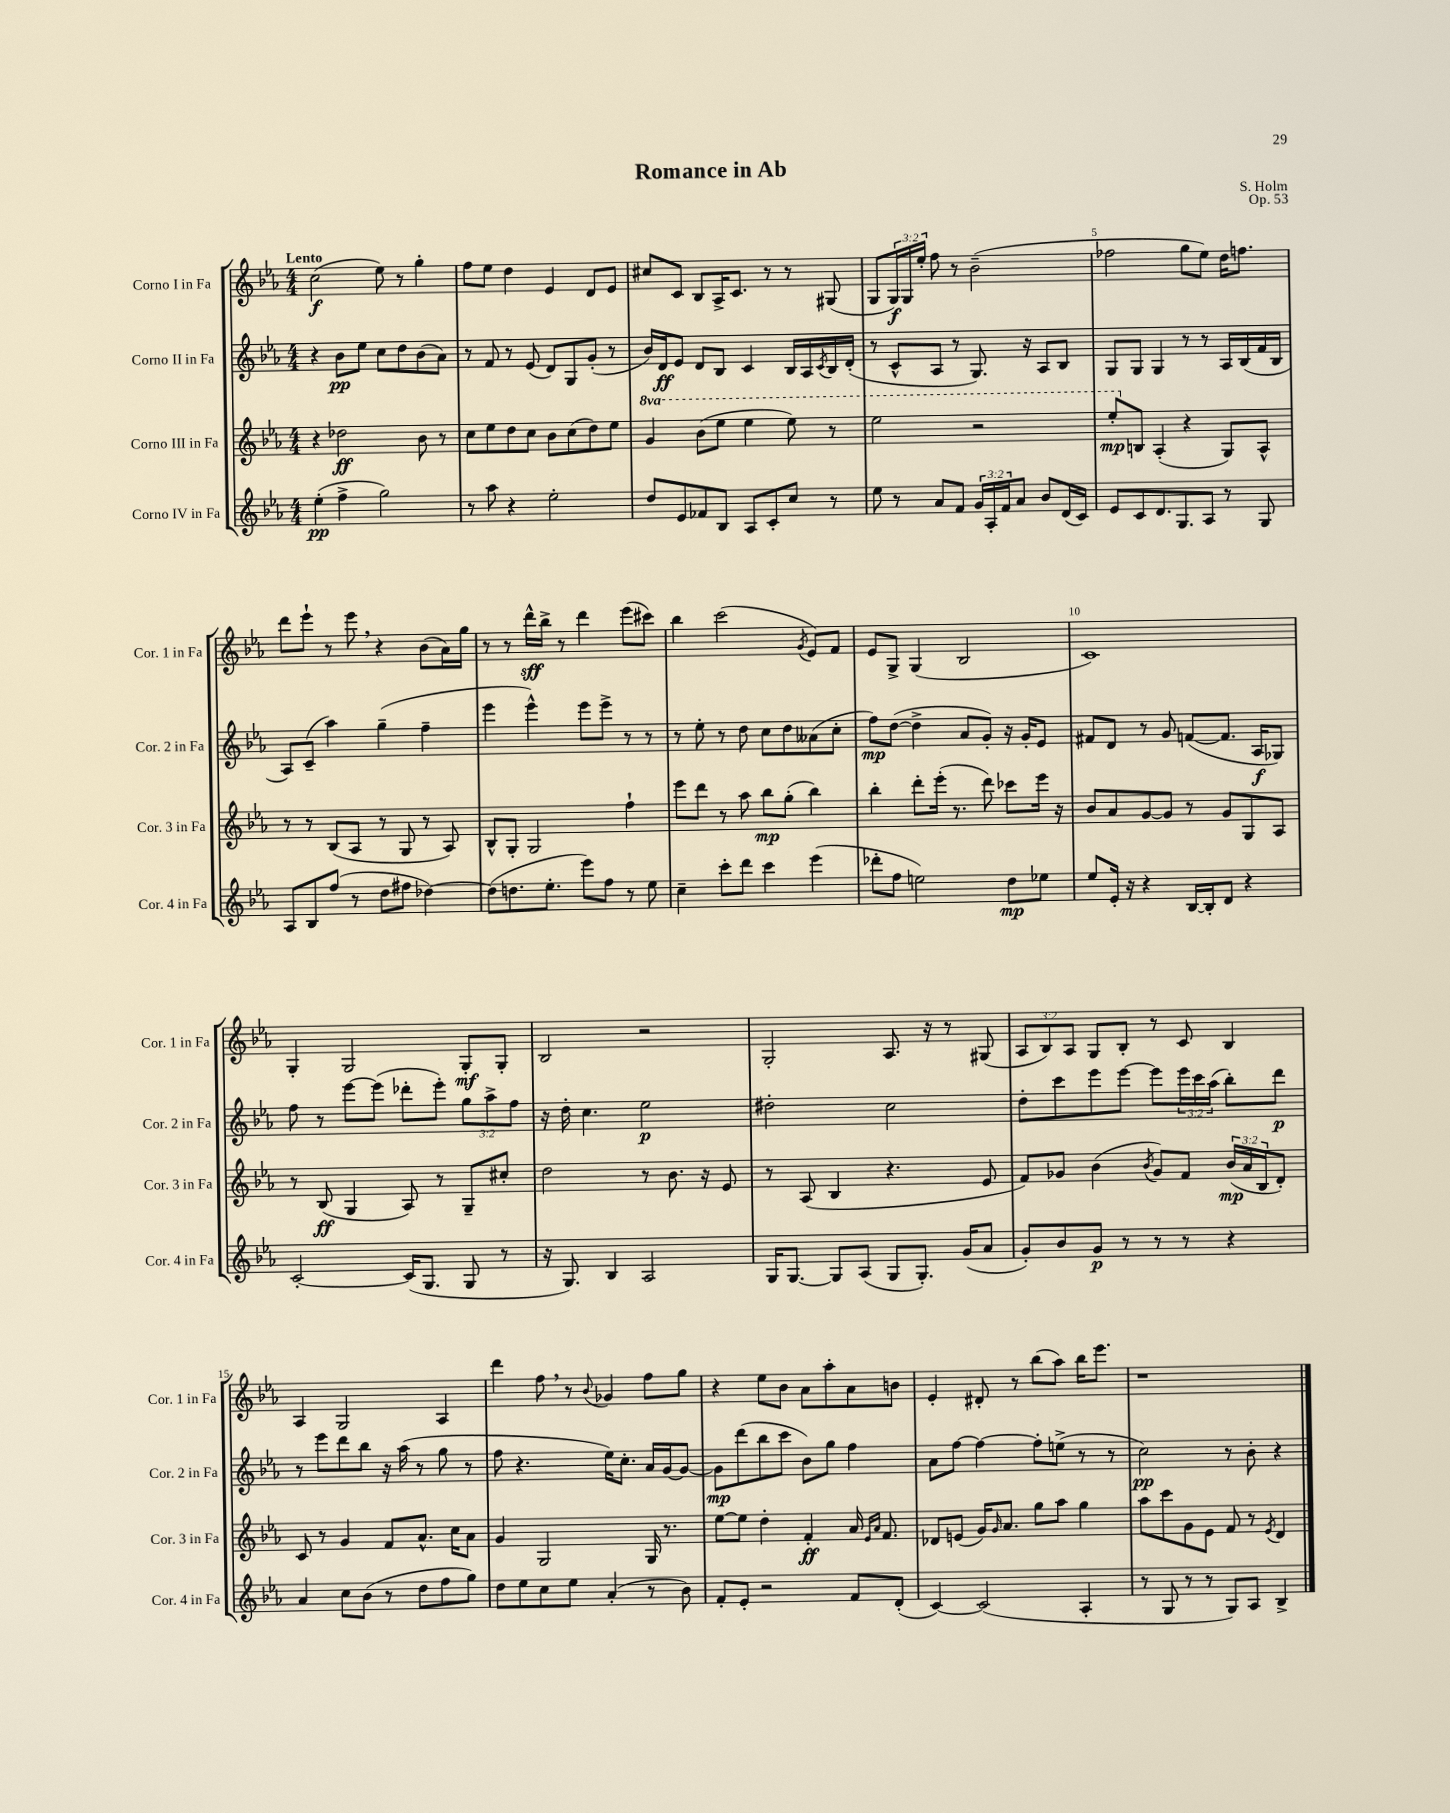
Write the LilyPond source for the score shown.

\header { title = "Romance in Ab" composer = "S. Holm" opus = "Op. 53" }
<<
\new StaffGroup <<
\new Staff = "s0" \with { instrumentName = "Corno I in Fa" shortInstrumentName = "Cor. 1 in Fa" } {
    \clef treble \key ees \major \numericTimeSignature \time 4/4 \override Staff.TupletNumber.text = #tuplet-number::calc-fraction-text \tempo "Lento"
    c''2\f( ees''8) r8 g''4-. |
    f''8 ees''8 d''4 ees'4 d'8 ees'8 |
    cis''8 c'8 bes8 aes16-> c'8. r8 r8 gis8( |
    g8 \tuplet 3/2 { g16\f) g16 ees''16-. } f''8 r8 bes'2--( |
    fes''2 g''8 ees''8) d''16 f''8. |
    d'''8 ees'''8-! r8 ees'''8 \breathe r4 bes'8( aes'16) g''16 |
    r8 r8 d'''16-^\sff bes''16-> r8 d'''4 ees'''8( cis'''8) |
    bes''4 c'''2( \acciaccatura { g'8 } ees'8) f'8 |
    ees'8 g8-> g4( bes2 |
    c'1) |
    g4-. g2 g8-.\mf g8-. |
    bes2 r2 |
    g2-. aes8. r16 r8 gis8( |
    \tuplet 3/2 { aes8 bes8) aes8 } g8 bes8-. r8 c'8 bes4 |
    aes4 g2 aes4 |
    d'''4 f''8 \breathe r8 \appoggiatura { bes'8 } ges'4 f''8 g''8 |
    r4 ees''8 bes'8 aes'8 aes''8-. aes'8 b'8 |
    ees'4-. dis'8-. r8 bes''8( aes''8) bes''16 ees'''8. |
    r1 \bar "|." |
}
\new Staff = "s1" \with { instrumentName = "Corno II in Fa" shortInstrumentName = "Cor. 2 in Fa" } {
    \clef treble \key ees \major \numericTimeSignature \time 4/4 \override Staff.TupletNumber.text = #tuplet-number::calc-fraction-text
    r4 bes'8\pp ees''8 c''8 d''8 bes'8( aes'8) |
    r8 f'8 r8 ees'8( d'8) g8 g'8-.( r8 |
    bes'16) d'16\ff ees'8 d'8 bes8 c'4 bes16 aes16 \acciaccatura { c'8 } bes16 d'16-.( |
    r8 c'8-^ aes8 r8 g8.) r16 aes8 bes8 |
    g8 g8 g4 r8 r8 aes16 bes16( f'16 bes16 |
    aes8) c'8--( aes''4) g''4--( f''4-- |
    ees'''4 ees'''4-^) ees'''8 ees'''8-> r8 r8 |
    r8 ees''8-. r8 d''8 c''8 d''8 aeses'8( c''8-. |
    f''8\mp) d''8~( d''4-> aes'8 g'8-.) r16 g'16-. ees'8 |
    fis'8 d'8 r8 g'8 f'8~( f'8. aes16\f ges8) |
    f''8 r8 ees'''8~ ees'''8( des'''8-. ees'''8-.) \tuplet 3/2 { g''8 aes''8-> f''8 } |
    r16 d''16-. c''4. ees''2\p |
    dis''2-. c''2 |
    d''8-. c'''8 ees'''8 ees'''8~ ees'''8 \tuplet 3/2 { ees'''16 c'''16 aes''16( } bes''8-.) d'''8\p |
    r8 ees'''8 d'''8 bes''8 r16 aes''16( r8 g''8 r8 |
    f''8 r4. ees''16) c''8.-. aes'16 g'16~ g'8~ |
    g'8\mp d'''8( bes''8 c'''8 bes'8) g''8 f''4 |
    aes'8 f''8~ f''4~ f''8-. e''8->( r8 r8 |
    c''2\pp) r8 bes'8-. r4 \bar "|." |
}
\new Staff = "s2" \with { instrumentName = "Corno III in Fa" shortInstrumentName = "Cor. 3 in Fa" } {
    \clef treble \key ees \major \numericTimeSignature \time 4/4 \override Staff.TupletNumber.text = #tuplet-number::calc-fraction-text \set Staff.ottavationMarkups = #ottavation-simple-ordinals
    r4 des''2\ff bes'8 r8 |
    c''8 ees''8 d''8 c''8 bes'8 c''8( d''8) ees''8 |
    \ottava #1 g''4 bes''8( ees'''8 ees'''4 ees'''8) r8 |
    ees'''2 r2 |
    ees'''8-.\mp \ottava #0 b8 aes4-.( r4 g8) aes8-^ |
    r8 r8 bes8( aes8 r8 g8 r8 aes8) |
    bes8-^ g8-. g2 f''4-! |
    ees'''8 d'''8 r8 aes''8 bes''8\mp g''8-.( bes''4) |
    bes''4-. d'''8-. ees'''16-.( r8. d'''8) ces'''8 ees'''16 r16 |
    bes'8 aes'8 g'8~ g'8 r8 g'8 g8 aes8 |
    r8 bes8\ff( g4 aes8) r8 g8-- cis''8-. |
    d''2 r8 bes'8. r16 ees'8 |
    r8 aes8( bes4 r4. ees'8 |
    f'8) ges'8 bes'4( \acciaccatura { bes'8 } ges'8) f'8 \tuplet 3/2 { bes'16\mp( aes'16 bes16 } d'8-.) |
    c'8 r8 g'4 f'8 aes'8.-^ c''16 aes'8 |
    g'4 g2 g16 r8. |
    ees''8~ ees''8 d''4-. f'4-.\ff aes'16 \grace { ees'16 aes'16 } f'8. |
    des'8 e'8( g'16) \grace { g'16 } aes'8. g''8 aes''8 g''4 |
    aes''8 c'''8 g'8 ees'8 f'8 r8 \acciaccatura { ees'8 } d'4 \bar "|." |
}
\new Staff = "s3" \with { instrumentName = "Corno IV in Fa" shortInstrumentName = "Cor. 4 in Fa" } {
    \clef treble \key ees \major \numericTimeSignature \time 4/4 \override Staff.TupletNumber.text = #tuplet-number::calc-fraction-text
    ees''4-.\pp( f''4-> g''2) |
    r8 aes''8 r4 ees''2-. |
    d''8 ees'8 fes'8 bes8 aes8 c'8-. c''8 r8 |
    ees''8 r8 aes'8 f'8 \tuplet 3/2 { g'16 aes16-. f'16 } aes'8 bes'8 d'16( c'16) |
    ees'8 c'8 d'8. g8. aes8 r8 g8 |
    aes8 bes8 f''8( r8 d''8 fis''8 des''4~) |
    des''8( d''8. ees''8.-. ees'''8) f''8 r8 ees''8 |
    c''4-- c'''8-. d'''8 c'''4 ees'''4( |
    des'''8-. f''8 e''2) d''8\mp ees''8 |
    ees''8 ees'16-. r16 r4 bes16~ bes16-. d'8 r4 |
    c'2~-. c'16( g8. g8 r8 |
    r16 g8.) bes4 aes2 |
    g16 g8.~ g8 aes8( g8 g8.-.) g'16( aes'8 |
    g'8-.) bes'8 g'8\p r8 r8 r8 r4 |
    aes'4 c''8 bes'8( r8 d''8 f''8 g''8) |
    d''8 ees''8 c''8 ees''8 aes'4-.( r8 bes'8) |
    f'8-. ees'8-. r2 f'8 d'8-.( |
    c'4~) c'2( aes4-. |
    r8 g8 r8 r8 g8) aes8 bes4-> \bar "|." |
}
>>
>>
\layout { \context { \Score \override BarNumber.break-visibility = ##(#f #t #t) barNumberVisibility = #(every-nth-bar-number-visible 5) } }
